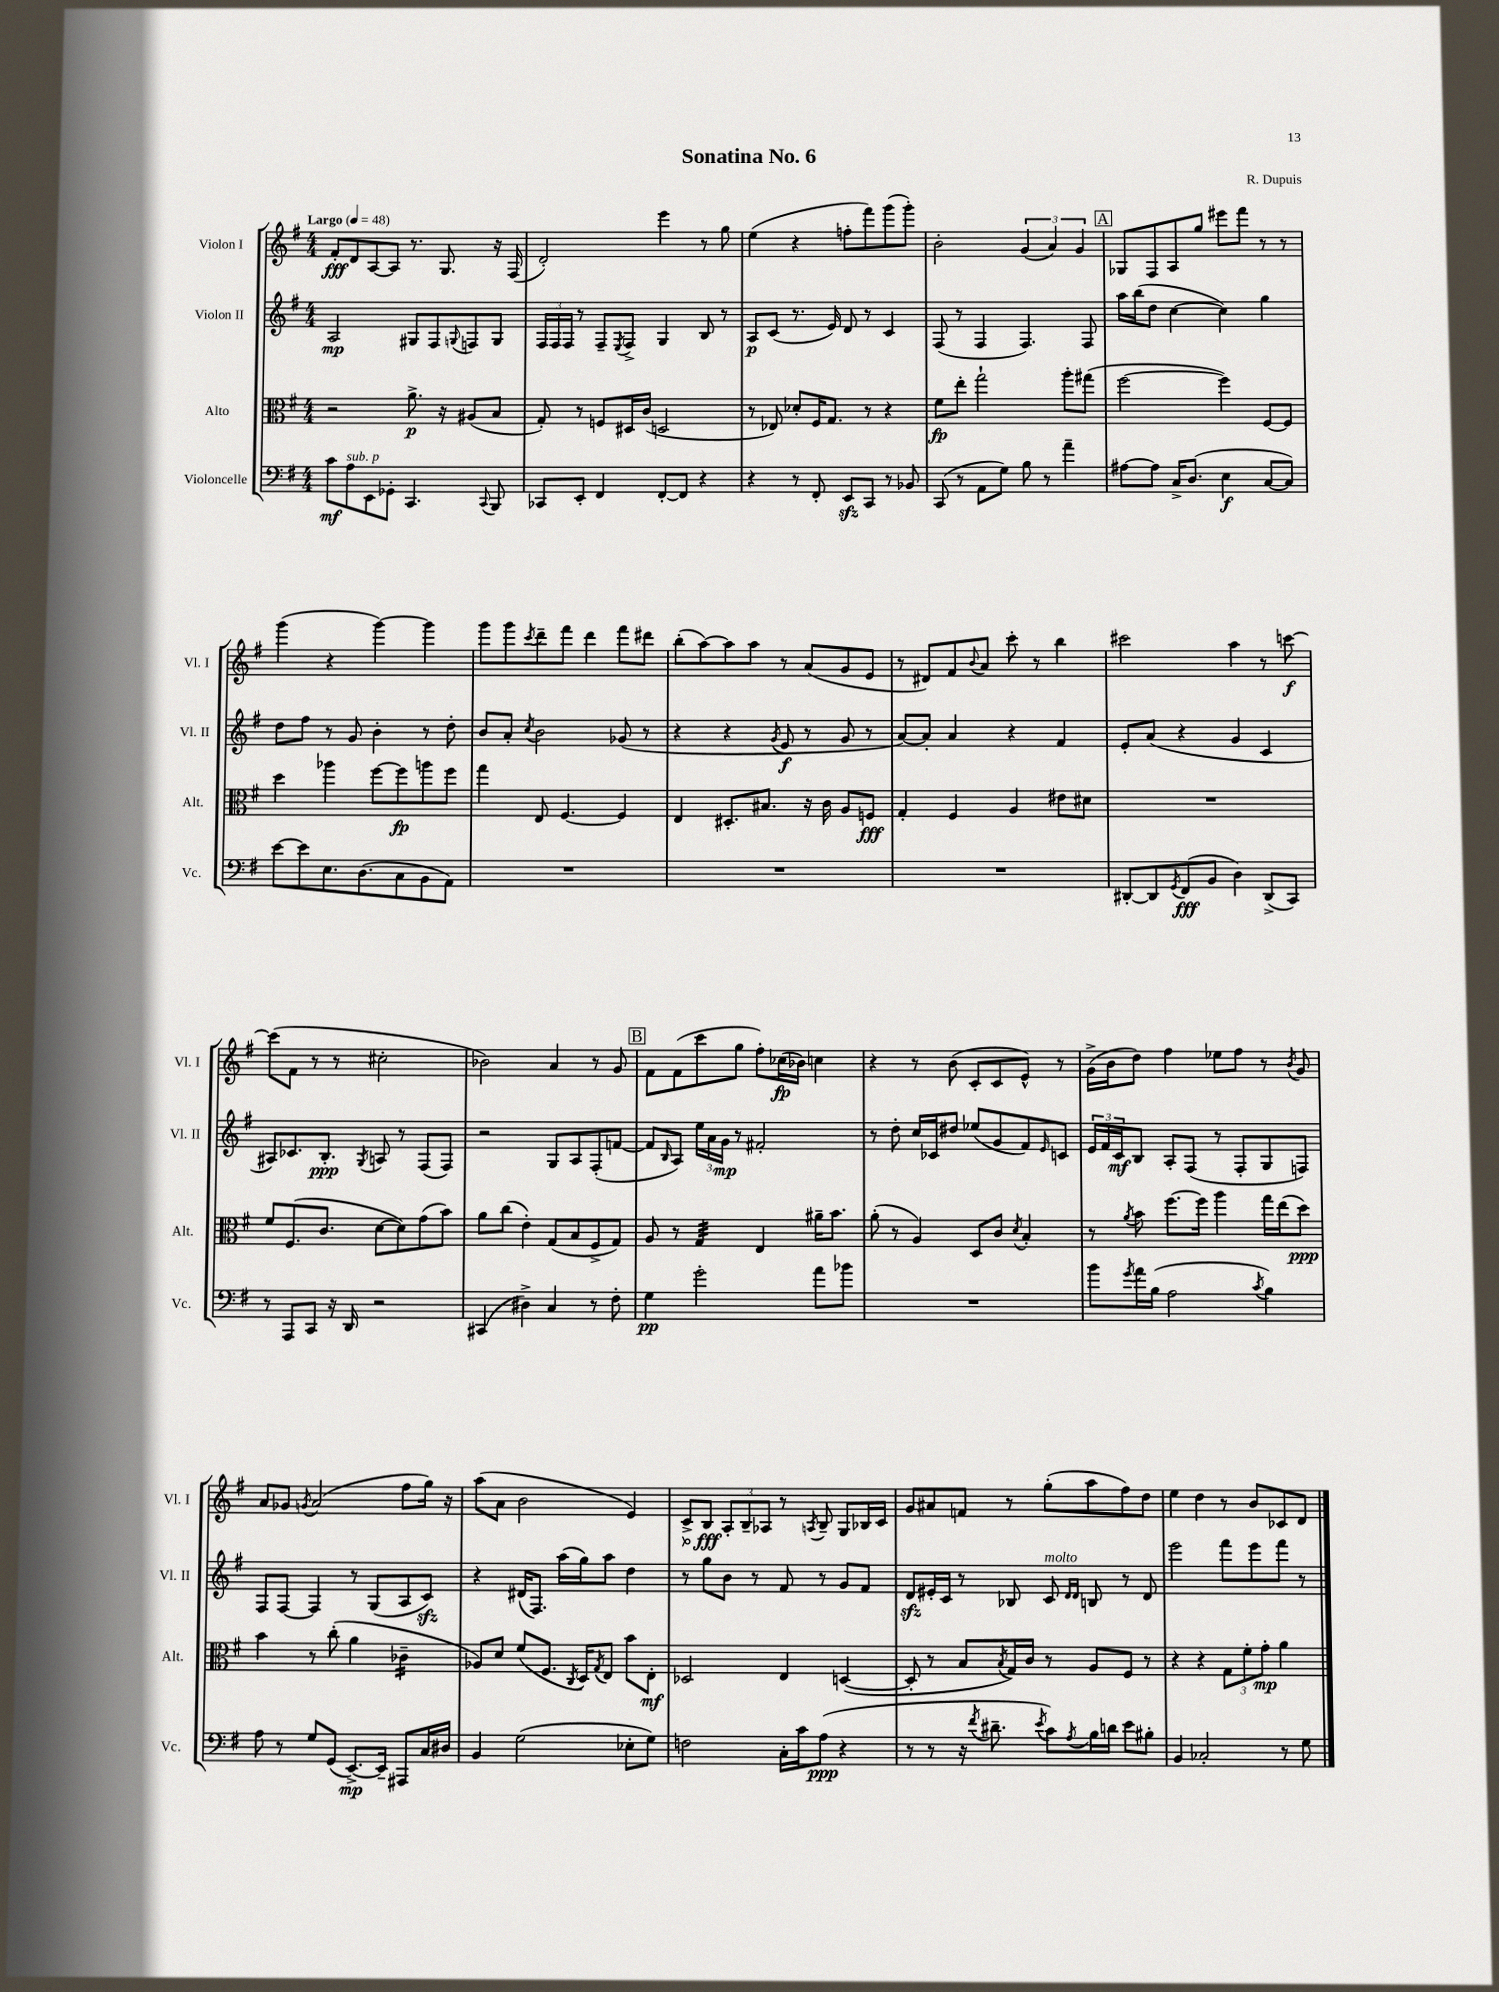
\header { title = "Sonatina No. 6" composer = "R. Dupuis" }
<<
\new StaffGroup <<
\new Staff = "s0" \with { instrumentName = "Violon I" shortInstrumentName = "Vl. I" } {
    \clef treble \key g \major \numericTimeSignature \time 4/4 \tempo "Largo" 4 = 48
    fis'8-.\fff d'8 a8~ a8 r8. g8. r16 fis16( |
    d'2-.) e'''4 r8 g''8 |
    e''4( r4 f''8-. fis'''8) g'''8( g'''8-.) |
    b'2-. \tuplet 3/2 { g'4( a'4) g'4 } |
    \mark \markup { \box "A" } ges8 fis8 a8 g''8 eis'''8 fis'''8 r8 r8 |
    g'''4( r4 g'''4~) g'''4 |
    g'''8 g'''8 \acciaccatura { c'''8 } d'''8-- fis'''8 d'''4 fis'''8 dis'''8 |
    b''8-.( a''8~) a''8 a''8 r8 a'8( g'8 e'8 |
    r8 dis'8) fis'8 \appoggiatura { b'8 } a'8 c'''8-. r8 b''4 |
    cis'''2 a''4 r8 c'''8~\f |
    c'''8( fis'8 r8 r8 cis''2-. |
    bes'2) a'4 r8 g'8 |
    \mark \markup { \box "B" } fis'8 fis'8( c'''8 g''8 fis''8-.) ces''16\fp( bes'16) c''4 |
    r4 r8 b'8( c'8-. c'8 e'8-^) r8 |
    g'16->( b'16 d''8) fis''4 ees''8 fis''8 r8 \acciaccatura { b'8 } g'8 |
    a'8 ges'8 \acciaccatura { g'8 } a'2( fis''8 g''16) r16 |
    a''8( a'8 b'2 e'4) |
    \once \override Hairpin.circled-tip = ##t c'8->\> b8\fff\! \tuplet 3/2 { a8-. b8-- aes8 } r8 \acciaccatura { a8 } b8-- g8 bes16 c'16 |
    g'8 ais'8 f'8 r8 g''8-.( a''8 fis''8) d''8 |
    e''4 d''4 r8 b'8 ces'8 d'8 \bar "|." |
}
\new Staff = "s1" \with { instrumentName = "Violon II" shortInstrumentName = "Vl. II" } {
    \clef treble \key g \major \numericTimeSignature \time 4/4
    a2\mp gis8 fis8 \appoggiatura { g8 } f8 g8 |
    \tuplet 3/2 { fis16 fis16 fis16 } r8 fis8-- \acciaccatura { e8 } fis8-> g4 b8 r8 |
    a8\p c'8( r8. e'16) d'8 r8 c'4 |
    fis8( r8 fis4 fis4.) fis8 |
    \mark \markup { \box "A" } a''16 b''16( d''8 c''4~ c''4) g''4 |
    d''8 fis''8 r8 g'8 b'4-. r8 d''8-. |
    b'8 a'8-. \acciaccatura { c''8 } b'2 ges'8( r8 |
    r4 r4 \acciaccatura { g'8 } e'8\f r8 g'8 r8 |
    a'8~) a'8-. a'4 r4 fis'4 |
    e'8-. a'8( r4 g'4 c'4 |
    ais8) ces'8. b8.-.\ppp \acciaccatura { g8 } a8 r8 fis8( fis8) |
    r2 g8 a8 fis8-.( f'8~ |
    \mark \markup { \box "B" } f'8 \grace { b16 } a8) \tuplet 3/2 { e''16 a'16 g'16\mp } r8 fis'2-. |
    r8 d''8-. c''16 ces'16 dis''8 ees''8( g'8 fis'8) \grace { e'16 } c'8 |
    \tuplet 3/2 { e'16 fis'16 c'16\mf } b8 a8-. fis8( r8 fis8-. g8 f8) |
    fis8 fis8~ fis4 r8 g8( a8 c'8\sfz) |
    r4 dis'16( fis8.) a''16( g''16) a''8 d''4 |
    r8 g''8 b'8 r8 fis'8 r8 g'8 fis'8 |
    d'8\sfz eis'16-. c'16 r8 bes8 c'8^\markup { \italic "molto" } \grace { d'16 d'16 } b8 r8 d'8 |
    e'''2 fis'''8 e'''8 fis'''8 r8 \bar "|." |
}
\new Staff = "s2" \with { instrumentName = "Alto" shortInstrumentName = "Alt." } {
    \clef alto \key g \major \numericTimeSignature \time 4/4
    r2 a'8.->\p r16 ais8( b8 |
    g8-.) r8 f8 dis16 c'16( d2 |
    r8 ees8) des'8-. fis16 g8. r8 r4 |
    fis'8\fp e''8-. g''2-! a''8-. gis''8( |
    \mark \markup { \box "A" } fis''2~ fis''4) fis8~ fis8 |
    d''4 aes''4 fis''8~ fis''8\fp a''8 fis''8 |
    g''4 e8 fis4.~ fis4 |
    e4 dis8.-. bis8. r16 c'16 a8 f8\fff |
    g4-. fis4 a4 eis'8 dis'8 |
    R1 |
    fis'8 fis8.( c'8. d'8~ d'8) g'8( b'8) |
    a'8 c''8( e'4-.) g8( b8 fis8-> g8) |
    \mark \markup { \box "B" } a8 r8 g4:32 e4 ais'16-- b'8. |
    a'8-.( r8 a4) d8 c'8 \acciaccatura { d'8 } b4-. |
    r8 \acciaccatura { a'8 } b'8 fis''8.~ fis''16 a''4 g''16 e''16( d''8\ppp) |
    b'4 r8 c''8-.( a'4 ces'4:16-- |
    aes8) d'8 fis'8( fis8. \acciaccatura { c8 } d16) \acciaccatura { g8 } e8 b'8 e8-.\mf |
    des2 e4 d4~( |
    d8-. r8 b8 \acciaccatura { b8 } g16) c'16 r8 a8 fis8 r8 |
    r4 r4 \tuplet 3/2 { g8 fis'8-. g'8-.\mp } a'4 \bar "|." |
}
\new Staff = "s3" \with { instrumentName = "Violoncelle" shortInstrumentName = "Vc." } {
    \clef bass \key g \major \numericTimeSignature \time 4/4
    c'8\mf a8^\markup { \italic "sub. p" } e,8 ges,8-. c,4. \appoggiatura { c,8 } b,,8 |
    ces,8 e,8-. fis,4 fis,8~-. fis,8 r4 |
    r4 r8 fis,8-. e,8\sfz c,8 r8 bes,8 |
    c,8( r8 a,8 g8) b8 r8 a'4-- |
    \mark \markup { \box "A" } ais8~ ais8 c16-> d8.( e4\f c8~ c8) |
    e'8~ e'8 e8. d8.( c8 b,8 a,8) |
    R1 |
    R1 |
    R1 |
    dis,8~-. dis,8 \acciaccatura { g,8 } fis,8\fff( b,8 d4) dis,8->( c,8) |
    r8 a,,8 c,8 r16 d,16 r2 |
    cis,4( dis4->) c4 r8 fis8-. |
    \mark \markup { \box "B" } g4\pp g'2-. a'8 bes'8 |
    R1 |
    b'8 \acciaccatura { g'8 } a'16 b16( a2 \acciaccatura { c'8 } b4) |
    a8 r8 g8 g,8( e,8.~->\mp) e,16-- ais,,8 c16 dis16 |
    b,4 g2( ees8-. g8) |
    f2 c16-. c'16 a8\ppp( r4 |
    r8 r8 r16 \acciaccatura { fis'8 } dis'8.-- \acciaccatura { e'8 } c'8) \acciaccatura { a8 } b16 d'16 e'8 bis8-. |
    b,4 ces2-. r8 g8 \bar "|." |
}
>>
>>
\layout { \context { \Score \remove "Bar_number_engraver" } }
